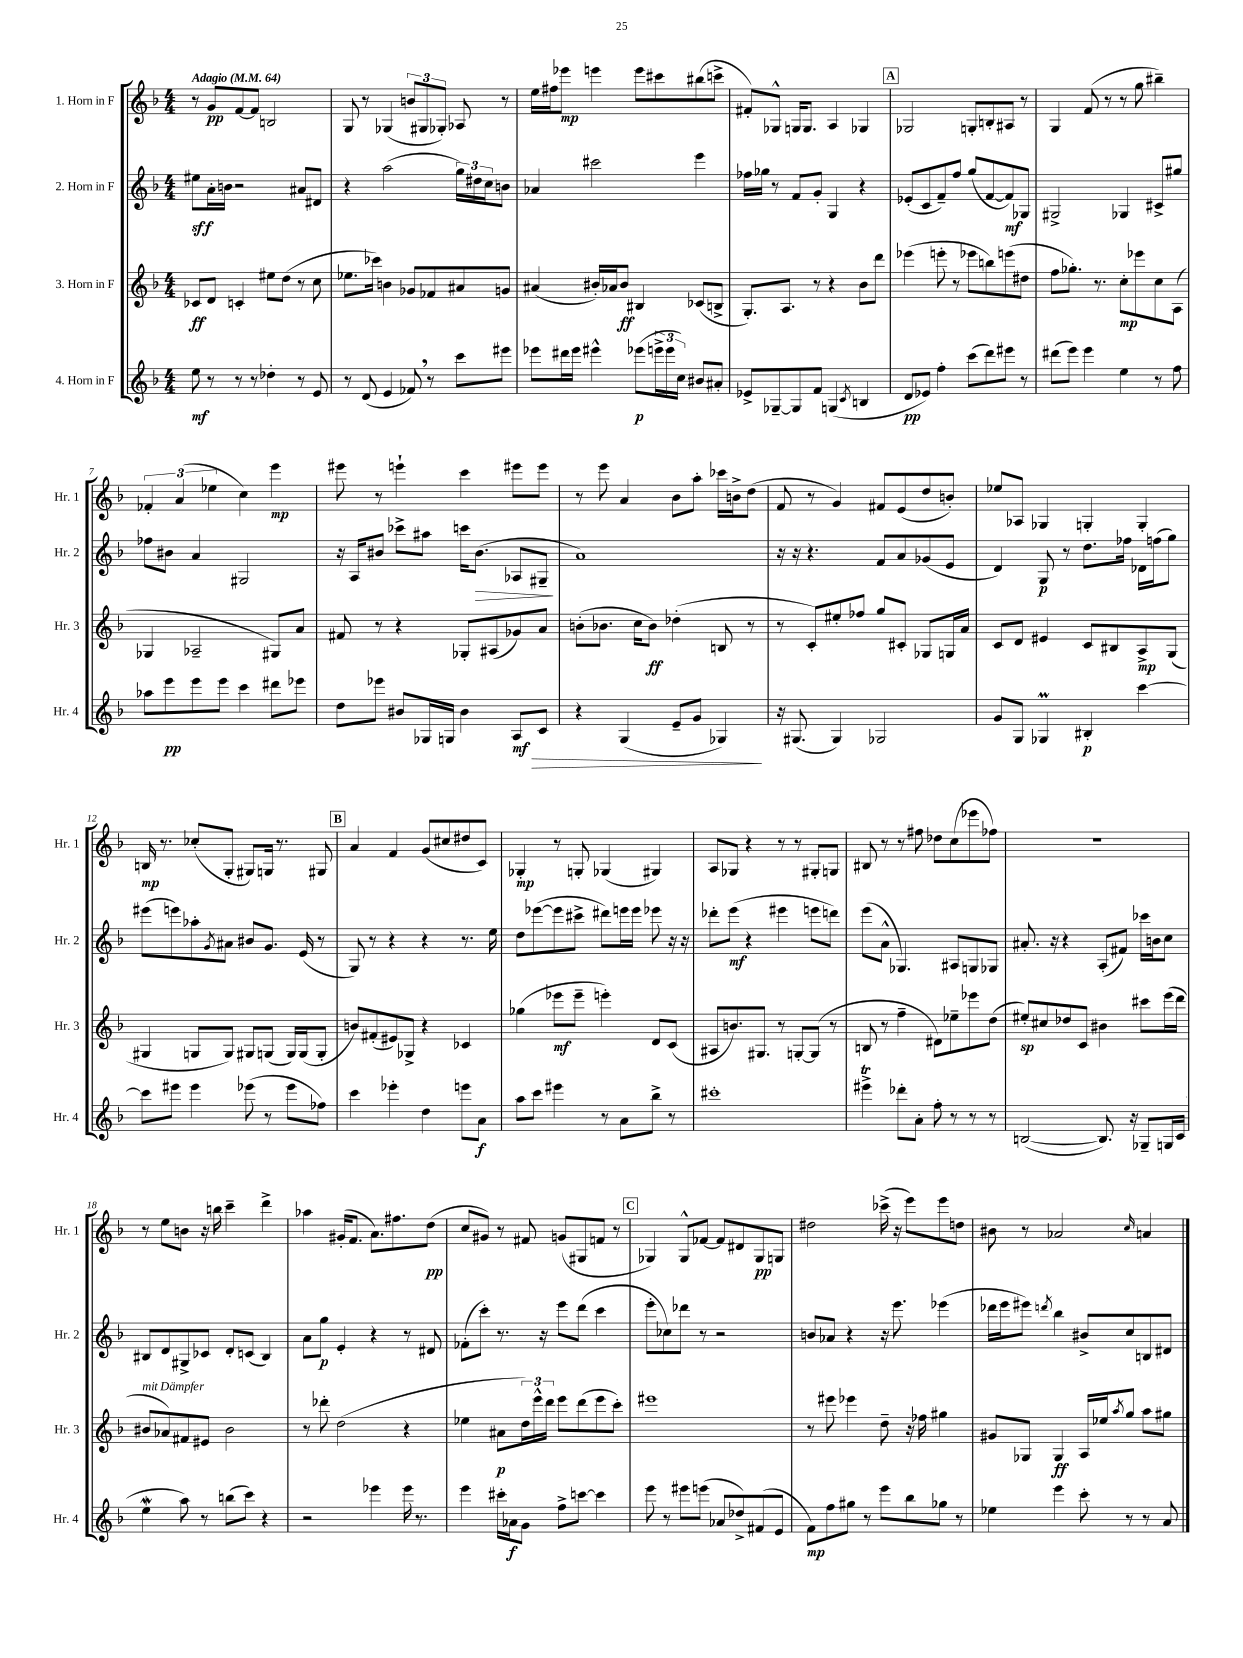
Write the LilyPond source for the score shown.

<<
\new StaffGroup <<
\new Staff = "s0" \with { instrumentName = "1. Horn in F" shortInstrumentName = "Hr. 1" } {
    \clef treble \key f \major \numericTimeSignature \time 4/4 \tempo "Adagio" 4 = 64
    r8 g'8\pp f'8~ f'8 b2 |
    g8 r8 ges4( \tuplet 3/2 { b'8 gis8 ges8-.) } aes8 r8 |
    e''16 fis''16 ees'''8\mp e'''4 e'''8 cis'''8 bis''8( c'''8-> |
    fis'8-.) ges8-^ g16 g8. a4 ges4 |
    \mark \markup { \box "A" } ges2 g8-. b8-. ais8 r8 |
    g4 f'8( r8 r8 g''8 bis''4--) |
    \tuplet 3/2 { fes'4-. a'4( ees''4 } c''4) e'''4\mp |
    eis'''8 r8 e'''4-! c'''4 eis'''8 eis'''8 |
    r8 e'''8 a'4 bes'8 a''8-. ces'''16 b'16-> d''8( |
    f'8 r8 g'4) fis'8 e'8( d''8 b'8-.) |
    ees''8 aes8 ges4 g4-. g4-. |
    b16\mp r8. ces''8-.( g8-. gis8) g16 r8. gis8 |
    \mark \markup { \box "B" } a'4 f'4 g'8( cis''8 dis''8 c'8) |
    ges4-.\mp r8 g8-. ges4( gis4) |
    a8 ges8 r4 r8 r8 gis8-. g8 |
    bis8 r8 r8 fis''8 des''8 c''8( ees'''8 fes''8) |
    R1 |
    r8 e''8 b'8 r16 b''16 c'''4-- d'''4-> |
    aes''4 gis'16-.( f'8. a'8.) fis''8. d''8\pp( |
    c''8 gis'8) r8 fis'8 g'8( gis8 f'8 r8 |
    \mark \markup { \box "C" } ges4) ges8-^ fes'8~ fes'8 dis'8 ges8\pp g8 |
    dis''2 ces'''16->( r16 e'''8) e'''8 d''8 |
    bis'8 r8 aes'2 \grace { c''16 } a'4 \bar "|." |
}
\new Staff = "s1" \with { instrumentName = "2. Horn in F" shortInstrumentName = "Hr. 2" } {
    \clef treble \key f \major \numericTimeSignature \time 4/4
    eis''8\sff a'16-. b'16 r2 ais'8 dis'8 |
    r4 a''2( \tuplet 3/2 { g''16) dis''16 c''16 } b'8 |
    aes'4 cis'''2 e'''4 |
    fes''16 ges''16 r8 f'8 g'8-. g4 r4 |
    \mark \markup { \box "A" } ees'8-.( c'8 f'8--) f''8 g''8( f'8~ f'8\mf) ges8 |
    gis2-> ges4 cis'8-> gis''8 |
    fes''8 bis'8 a'4 gis2 |
    r16 a16 bis'8 ces'''8-> ais''8 c'''16 bis'8.\>( aes8 gis8--\! |
    a'1) |
    r16 r16 r4. f'8 a'8 ges'8( e'8 |
    d'4) g8\p r8 d''8. fes''16 des'16 f''16( g''8) |
    eis'''8( e'''8) aes''8-. \acciaccatura { g'8 } ais'8 bis'8 g'8. e'16( r8 |
    \mark \markup { \box "B" } g8) r8 r4 r4 r8. e''16 |
    d''8 ees'''8~( ees'''8 cis'''8-> dis'''8) e'''16 e'''16 ees'''8 r16 r16 |
    des'''8-. e'''8\mf( r4 eis'''4 e'''8 d'''8) |
    e'''8( a'8-^ ges4.) ais8 g8 ges8 |
    ais'8.-. r16 r4 a8-.( fis'8) ces'''16 b'16 c''8 |
    bis8 d'8 gis8-> ces'8 d'8-. c'8( bis4) |
    a'8 g''8\p e'4-. r4 r8 dis'8 |
    fes'8-.( c'''8-.) r8. r16 e'''8 d'''8( c'''4 |
    \mark \markup { \box "C" } e'''8-. ces''8) des'''8 r8 r2 |
    b'8 aes'8 r4 r16 e'''8. ees'''4( |
    des'''16 e'''16 eis'''8) \acciaccatura { d'''8 } bes''4 bis'8-> c''8 b8 dis'8 \bar "|." |
}
\new Staff = "s2" \with { instrumentName = "3. Horn in F" shortInstrumentName = "Hr. 3" } {
    \clef treble \key f \major \numericTimeSignature \time 4/4
    ces'8\ff d'8 c'4-. eis''8 d''8( r8 c''8 |
    ees''8. ces'''16) b'4 ges'8 fes'8 ais'8 g'8 |
    ais'4( bis'16-.) aes'16 bis'8\ff bis4 ces'8( b8-> |
    g8.-.) a8. r8 r4 bes'8 d'''8 |
    \mark \markup { \box "A" } ees'''4( e'''8-. r8 ees'''8 b''8) e'''8( dis''8 |
    f''8 ges''8.-.) r8. c''8-.\mp ees'''8 c''8 a8( |
    ges4 aes2-- gis8) a'8 |
    fis'8 r8 r4 ges8-. ais8( ges'8) a'8 |
    b'8-.( bes'8. c''16 bes'8\ff) des''4-.( b8 r8 |
    r8 c'8-.) eis''8-. fes''8 g''8 cis'8-. ges8 g16 a'16 |
    c'8 d'8 eis'4 c'8 bis8 a8->\mp g8( |
    gis4 g8 g8) gis8 g8( g16) g16( g8-. |
    \mark \markup { \box "B" } b'8) fis'8-.( eis'8) ges8-> r4 ces'4 |
    ges''4( ees'''8\mf ees'''8-- e'''4-.) d'8 c'8( |
    ais8 b'8.) gis8. r8 g8~-. g8( r8 |
    b8 r8 f''4-- dis'8) ees''8-- ees'''8 d''8( |
    eis''8-.\sp) cis''8 des''8 c'8 bis'4 cis'''8 e'''16( d'''16 |
    bis'8^\markup { \italic "mit Dämpfer" } aes'8) fis'8 eis'8 bis'2 |
    r8 des'''8-. d''2( r4 |
    ees''4 ais'8\p \tuplet 3/2 { d''16) e'''16-^ d'''16 } e'''8 d'''8( e'''8 c'''8-.) |
    \mark \markup { \box "C" } eis'''1 |
    r8 eis'''8 ees'''4 d''8-- r16 fes''16 gis''4 |
    gis'8 ges8 ges4\ff a16 ees''16 \acciaccatura { a''8 } g''8 a''8 gis''8 \bar "|." |
}
\new Staff = "s3" \with { instrumentName = "4. Horn in F" shortInstrumentName = "Hr. 4" } {
    \clef treble \key f \major \numericTimeSignature \time 4/4
    e''8\mf r8 r8 r8 des''4-. r8 e'8 |
    r8 d'8( e'4 fes'8) \breathe r8 c'''8 eis'''8 |
    ees'''8 dis'''16 ees'''16 eis'''4-^ ees'''8\p( \tuplet 3/2 { e'''16-> e'''16 c''16) } bis'8 ais'8-. |
    ees'8-> ges8~-- ges8 f'8 g4( \acciaccatura { c'8 } b4 |
    \mark \markup { \box "A" } d'8\pp ees'8) f''4-. c'''8( d'''8) eis'''8 r8 |
    dis'''8( e'''8) e'''4 e''4 r8 f''8 |
    aes''8 e'''8\pp e'''8 e'''8 c'''4 dis'''8 ees'''8 |
    d''8 ees'''8 bis'8 ges16 g16 bis'4 a8\mf\> c'8 |
    r4 g4( e'8-- g'8 ges4\!) |
    r16 gis8.( gis4) ges2 |
    g'8 g8 ges4\prall bis4-.\p c'''4~ |
    c'''8 eis'''8 eis'''4 ees'''8( r8 ees'''8 fes''8) |
    \mark \markup { \box "B" } c'''4 ees'''4-. d''4 e'''8 a'8\f |
    a''8 c'''8 eis'''4 r8 a'8 bes''8-> r8 |
    cis'''1-. |
    eis'''4->\trill des'''8-. a'8-. f''8-. r8 r8 r8 |
    b2~( b8.) r16 ges8-- g16 c'16( |
    e''4\mordent a''8) r8 b''8( c'''8) r4 |
    r2 ees'''4 ees'''16 r8. |
    e'''4 cis'''16-. aes'16\f g'8 f''8-> c'''8~ c'''4 |
    \mark \markup { \box "C" } e'''8 r8 eis'''8 e'''8( aes'8 des''8->) fis'8( e'8 |
    f'8\mp) f''8 gis''8 r8 e'''8 bes''8 ges''8 r8 |
    ees''4 e'''4 c'''8-. r8 r8 a'8 \bar "|." |
}
>>
>>
